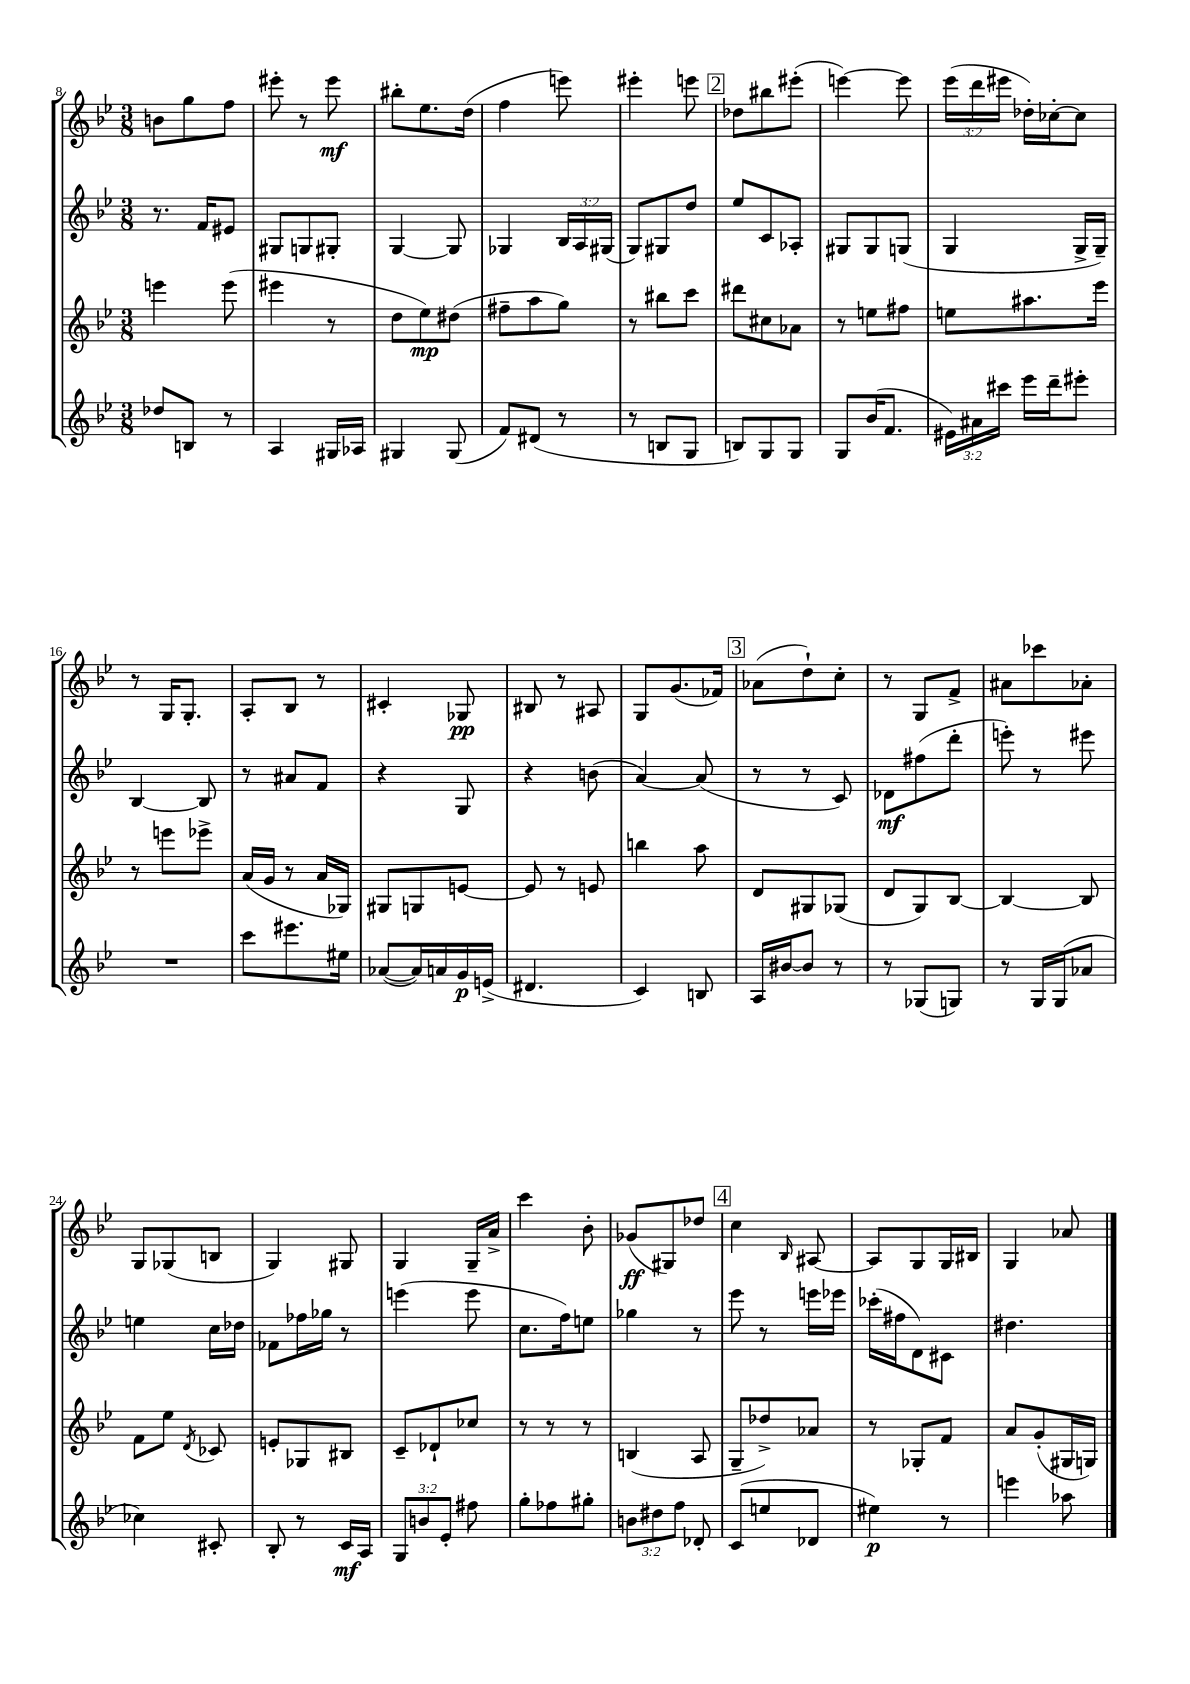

**kern	**dynam	**kern	**dynam	**kern	**dynam	**kern	**dynam
*part4	*part4	*part3	*part3	*part2	*part2	*part1	*part1
*staff4	*staff4	*staff3	*staff3	*staff2	*staff2	*staff1	*staff1
*clefG2	*	*clefG2	*	*clefG2	*	*clefG2	*
*k[b-e-]	*	*k[b-e-]	*	*k[b-e-]	*	*k[b-e-]	*
*M3/8	*	*M3/8	*	*M3/8	*	*M3/8	*
=8	=8	=8	=8	=8	=8	=8	=8
8dd-X/L	.	4eeen\	.	8.r	.	8bn\L	.
8Bn/J	.	.	.	.	.	8gg\	.
.	.	.	.	16f/KL	.	.	.
8r	.	(8eee\	.	8e#X/J	.	8ff\J	.
=9	=9	=9	=9	=9	=9	=9	=9
4A/	.	4eee#X\	.	8G#X/L	.	8eee#X'\	.
.	.	.	.	8Gn/	.	8r	.
16G#X/LL	.	8r	.	8G#X'/J	.	8eee#\	mf
16A-X/JJ	.	.	.	.	.	.	.
=10	=10	=10	=10	=10	=10	=10	=10
4G#X/	.	8dd\L	.	[4G/	.	8bb#X'\L	.
.	.	8ee-\)	mp	.	.	8.ee-\	.
(8G#/	.	(8dd#X\J	.	8G/]	.	.	.
.	.	.	.	.	.	(16dd\Jk	.
=11	=11	=11	=11	=11	=11	=11	=11
8f/L)	.	8ff#X~\L	.	4G-X/	.	4ff\	.
(8d#X/J	.	8aa\	.	.	.	.	.
8r	.	8gg\J)	.	24B-/LL	.	8eeen\)	.
.	.	.	.	24A/	.	.	.
.	.	.	.	(24G#X/JJ	.	.	.
=12	=12	=12	=12	=12	=12	=12	=12
8r	.	8r	.	8G/L)	.	4eee#X'\	.
8Bn/L	.	8bb#X\L	.	8G#X/	.	.	.
8G/J	.	8ccc\J	.	8dd/J	.	8eeen\	.
!!LO:REH:place=s1:t=2
=13	=13	=13	=13	=13	=13	=13	=13
8Bn/L)	.	8ddd#X\L	.	8ee-/L	.	8dd-X\L	.
8G/	.	8cc#X\	.	8c/	.	8bb#X\	.
8G/J	.	8a-X\J	.	8A-X'/J	.	(8eee#X'\J	.
=14	=14	=14	=14	=14	=14	=14	=14
8G/L	.	8r	.	8G#X/L	.	[4eeen\)	.
(16b-/K	.	8een\L	.	8G#/	.	.	.
8.f/J	.	.	.	.	.	.	.
.	.	8ff#X\J	.	(8Gn/J	.	8eee\]	.
=15	=15	=15	=15	=15	=15	=15	=15
24e#X\LL)	.	8een\L	.	4G/	.	(24eee-\LL	.
24a#X\	.	.	.	.	.	24ddd\	.
24ccc#X\JJ	.	.	.	.	.	24eee#X\JJ	.
16eee-\LL	.	8.aa#X\	.	.	.	16dd-X'\LL)	.
16ddd~\J	.	.	.	.	.	[16cc-X'\J	.
8eee#X'\J	.	.	.	16G^/LL	.	8cc-\J]	.
.	.	16eee-\Jk	.	16G~/JJ)	.	.	.
!!LO:LB:g=z
=16	=16	=16	=16	=16	=16	=16	=16
4.r	.	8r	.	[4B-/	.	8r	.
.	.	8eeen\L	.	.	.	16G/KL	.
.	.	.	.	.	.	8.G'/J	.
.	.	8eee-X^\J	.	8B-/]	.	.	.
=17	=17	=17	=17	=17	=17	=17	=17
8ccc\L	.	(16a/LL	.	8r	.	8A'/L	.
.	.	16g/JJ	.	.	.	.	.
8.eee#X\	.	8r	.	8a#X/L	.	8B-/J	.
.	.	16a/LL	.	8f/J	.	8r	.
16ee#X\Jk	.	16G-X/JJ)	.	.	.	.	.
=18	=18	=18	=18	=18	=18	=18	=18
([8a-X/L	.	8G#X/L	.	4r	.	4c#X'/	.
16a-/L])	.	8Gn/	.	.	.	.	.
16an/	.	.	.	.	.	.	.
16g/	p	[8en/J	.	8G/	.	8G-X/	pp
(16en^/JJ	.	.	.	.	.	.	.
=19	=19	=19	=19	=19	=19	=19	=19
4.d#X/	.	8e/]	.	4r	.	8B#X/	.
.	.	8r	.	.	.	8r	.
.	.	8en/	.	(8bn\	.	8A#X/	.
=20	=20	=20	=20	=20	=20	=20	=20
4c/)	.	4bbn\	.	[4a/)	.	8G/L	.
.	.	.	.	.	.	(8.g/	.
8Bn/	.	8aa\	.	(8a/]	.	.	.
.	.	.	.	.	.	16f-X/Jk)	.
!!LO:REH:place=s1:t=3
=21	=21	=21	=21	=21	=21	=21	=21
16A/LL	.	8d/L	.	8r	.	(8a-X\L	.
[16b#X/J	.	.	.	.	.	.	.
8b#/J]	.	8G#X/	.	8r	.	8dd`\)	.
8r	.	(8G-X/J	.	8c/)	.	8cc'\J	.
=22	=22	=22	=22	=22	=22	=22	=22
8r	.	8d/L	.	8d-X\L	mf	8r	.
(8G-X/L	.	8G/)	.	(8ff#X\	.	8G/L	.
8Gn/J)	.	[8B-/J	.	8ddd'\J	.	8f^/J	.
=23	=23	=23	=23	=23	=23	=23	=23
8r	.	4B-/_	.	8eeen'\)	.	8a#X\L	.
16G/LL	.	.	.	8r	.	8ccc-X\	.
(16G/J	.	.	.	.	.	.	.
8a-X/J	.	8B-/]	.	8eee#X\	.	8a-X'\J	.
!!LO:LB:g=z
=24	=24	=24	=24	=24	=24	=24	=24
4cc-X\)	.	8f\L	.	4een\	.	8G/L	.
.	.	8ee-\J	.	.	.	(8G-X/	.
.	.	8qd/	.	.	.	.	.
8c#X'/	.	8c-X/	.	16cc\LL	.	8Bn/J	.
.	.	.	.	16dd-X\JJ	.	.	.
=25	=25	=25	=25	=25	=25	=25	=25
8B-'/	.	8en'/L	.	8f-X\L	.	4G/)	.
8r	.	8G-X/	.	16ff-X\L	.	.	.
.	.	.	.	16gg-X\JJ	.	.	.
16c/LL	mf	8B#X/J	.	8r	.	8G#X/	.
16A/JJ	.	.	.	.	.	.	.
=26	=26	=26	=26	=26	=26	=26	=26
12G/L	.	8c~/L	.	(4eeen\	.	4G/	.
12bn/	.	.	.	.	.	.	.
.	.	8d-X`/	.	.	.	.	.
12e-'/J	.	.	.	.	.	.	.
8ff#X\	.	8cc-X/J	.	8eee\	.	16G~/LL	.
.	.	.	.	.	.	16a^/JJ	.
=27	=27	=27	=27	=27	=27	=27	=27
8gg'\L	.	8r	.	8.cc\L	.	4ccc\	.
8ff-X\	.	8r	.	.	.	.	.
.	.	.	.	16ff\k)	.	.	.
8gg#X'\J	.	8r	.	8een\J	.	8b-'\	.
=28	=28	=28	=28	=28	=28	=28	=28
12bn\L	.	(4Bn/	.	4gg-X\	.	(8g-X/L	ff
12dd#X\	.	.	.	.	.	.	.
.	.	.	.	.	.	8G#X/)	.
12ff\J	.	.	.	.	.	.	.
8d-X'/	.	8A/	.	8r	.	8dd-X/J	.
!!LO:REH:place=s1:t=4
=29	=29	=29	=29	=29	=29	=29	=29
(8c/L	.	8G~/L	.	8eee-\	.	4cc\	.
8een/	.	8dd-X^/)	.	8r	.	.	.
.	.	.	.	.	.	16qqB-/	.
8d-X/J	.	8a-X/J	.	16eeen\LL	.	[8A#X/	.
.	.	.	.	16eee-X\JJ	.	.	.
=30	=30	=30	=30	=30	=30	=30	=30
4ee#X\)	p	8r	.	(16ccc-X'\LL	.	8A#/L]	.
.	.	.	.	16ff#X\J	.	.	.
.	.	8G-X'/L	.	8d\)	.	8G/	.
8r	.	8f/J	.	8c#X\J	.	16G/L	.
.	.	.	.	.	.	16B#X/JJ	.
=31	=31	=31	=31	=31	=31	=31	=31
4eeen\	.	8a/L	.	4.dd#X\	.	4G/	.
.	.	(8g'/	.	.	.	.	.
8aa-X\	.	16G#X/L	.	.	.	8a-X/	.
.	.	16Gn/JJ)	.	.	.	.	.
==	==	==	==	==	==	==	==
*-	*-	*-	*-	*-	*-	*-	*-
